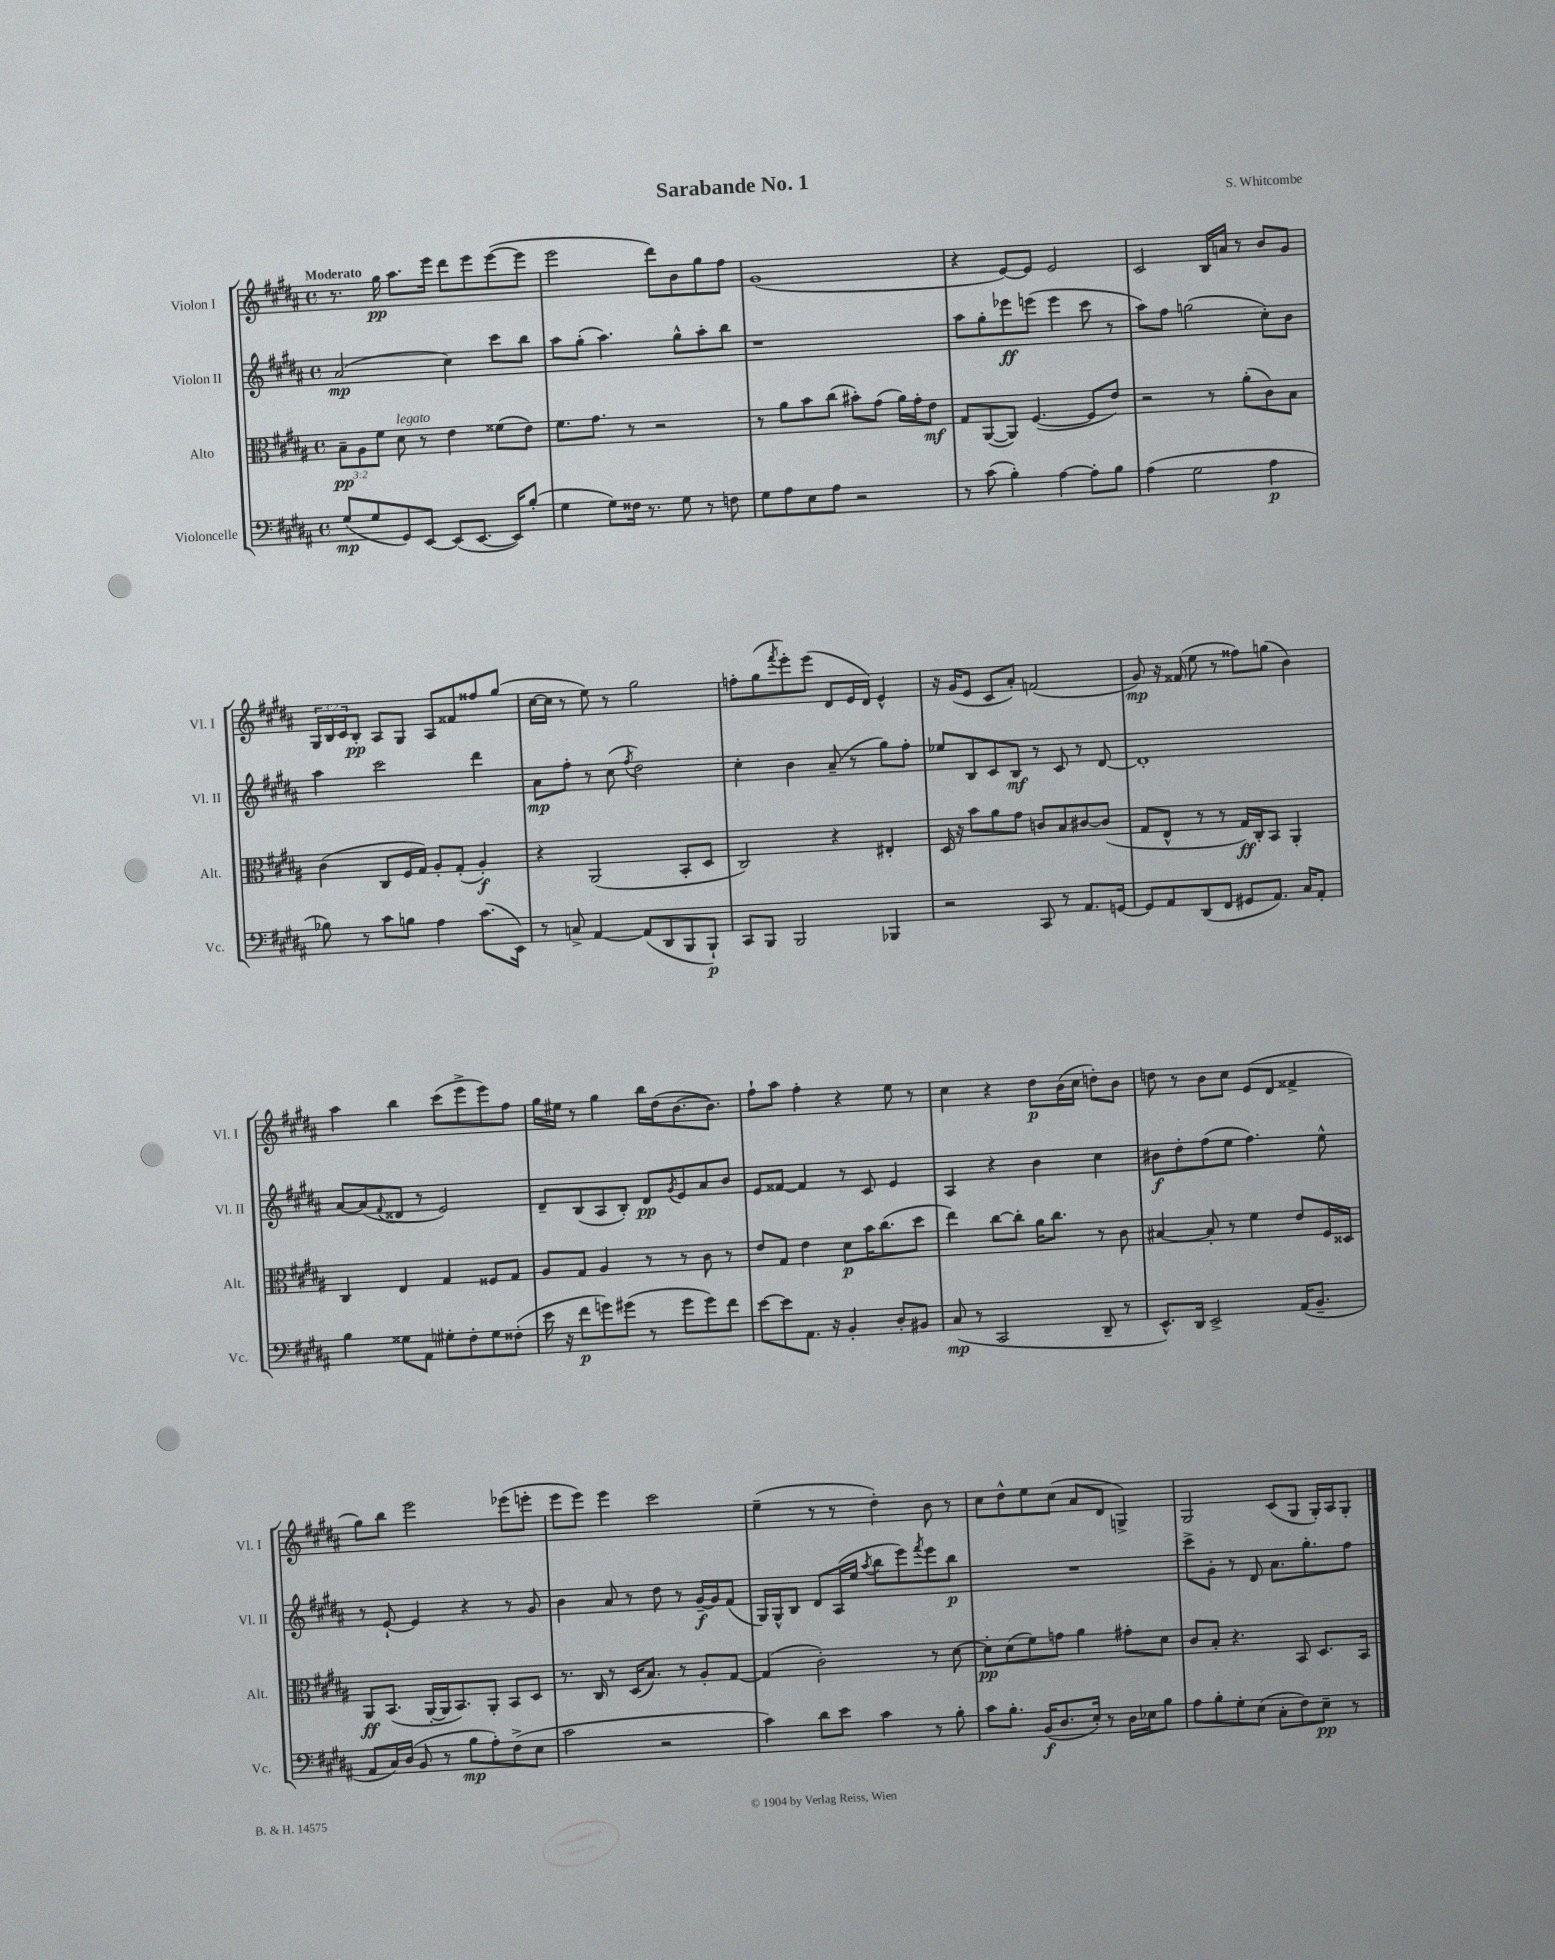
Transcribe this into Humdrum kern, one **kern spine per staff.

**kern	**kern	**kern	**kern
*staff4	*staff3	*staff2	*staff1
*clefF4	*clefC3	*clefG2	*clefG2
*k[f#c#g#d#a#]	*k[f#c#g#d#a#]	*k[f#c#g#d#a#]	*k[f#c#g#d#a#]
*M4/4	*M4/4	*M4/4	*M4/4
*met(c)	*met(c)	*met(c)	*met(c)
(8G#/L	12B~\L	(2a#/	8.r
.	12A#\	.	.
8G#/	.	.	.
.	12f#\J	.	.
.	.	.	16gg#\
8GG#/)	8d#\	.	8.aa#\L
[8EE/J	8r	.	.
.	.	.	16eee\Jk
(8EE/]L	4e\	4cc#\)	8ddd#\L
[8.EE/J	.	.	8eee\
.	(8f##\L	8ccc#\L	([8eee\
16EE/]LK)	.	.	.
(8B'/J	8e\J)	8bb\J	8eee\]J
=	=	=	=
4G#\	8.f#\L	8aa#\L	2eee\
.	.	(8gg#'\J	.
.	8.g#\J	.	.
8G#\L)	.	4.aa#\)	.
16F##\Jk	8r	.	.
8.r	.	.	.
.	2r	.	8ddd#\L)
8G#\	.	8gg#^^\L	8b\
8r	.	8aa#'\	8gg#\
8F\	.	8bb\J	8ff#\J
=	=	=	=
8G#\L	8r	1r	(1g#
8A#\	8a#\L	.	.
8E\	8b\	.	.
8A#\J	(8cc#\J	.	.
2r	8b#'\L)	.	.
.	(8g#\J	.	.
.	16a#\LL)	.	.
.	16g#'\J	.	.
.	8e\J	.	.
=	=	=	=
8r	8G#/L	8aa#\L	4r
(8c#\	([8AA#/	8gg#'\	.
4B'\)	8AA#/]J)	8eee-\	[8e/L)
.	([4.F#/	(8eee\J	8e/]J
[4A#\	.	4eee\	2e/
8A#'\]L	8F#/]L	8ccc#\	.
8B\J	8e/J)	8r	.
=	=	=	=
(4A#\	2r	8aa#\L)	2c#/
.	.	8ff#\J	.
2G#\	.	(2gg\	.
.	8r	.	16B/LL
.	.	.	16a/JJ
.	(8a#'\L	.	8r
4A#\	8c#\)	8cc#'\L)	8b/L
.	8B\J	8b\J	8g#/J
=	=	=	=
8B-\)	(4c#\	4aa#\	24G#/LL
.	.	.	24B/
.	.	.	24c#/J
8r	.	.	8B'/J
8c#\L	8C#/L	2ccc#\	8A#/L
8B\J	16F#/L	.	8G#/J
.	16G#/JJ)	.	.
4A#\	8A#'/L	.	8A#/L
.	(8G#'/J	.	8f##/
(8.c#\L	4A#'/)	4ddd#\	8ff##/
.	.	.	(8gg#/J
16EE\Jk)	.	.	.
=	=	=	=
8r	4r	8a#\L	[16cc#\LL
.	.	.	16cc#\]JJ
8C^/	.	8ff#'\J	8r
[4AA#/	(2AA#/	8r	8ee\)
.	.	(8cc#\	8r
.	.	8qff#/	.
(8AA#/]L	.	2dd#\)	2gg#\
8DD#/	.	.	.
8BBB/	8BB'/L	.	.
8BBB`/J)	8D#/J	.	.
=	=	=	=
8CC#/L	2C#/)	4cc#'\	8ff'\L
8BBB/J	.	.	(8gg#\
.	.	.	8qfff#/
2BBB/	.	4b\	8eee'\)
.	.	.	(8eee\J
.	4r	(8a#~/	8d#/L
.	.	8r	16e/L
.	.	.	16d#/JJ)
4BBB-/	4E#'/	8gg#\L)	4e^^/
.	.	8ff#'\J	.
=	=	=	=
2r	16D#/	8ee-/L	16r
.	16r	.	(16g#/LK
.	8b\L	8B/	8e/J
.	8a#\	8c#/	8c#/L
.	8g#\J	8B/J	8a#'/J)
8CC#/	8c/L	8r	(2f/
8r	8B/	8c#/	.
8.AA#/L	[8c#/	8r	.
.	(8c#/]J	[8d#/	.
[16GG/Jk	.	.	.
=	=	=	=
8GG/]L	8G#/L	1d#']	8g#/)
8AA#/	8E^^/J	.	16r
.	.	.	(16f##/
(8DD#/	8r	.	8ee\
8FF#/J	8r	.	8r
8GG#/L	16G#/LL)	.	8ff##\L)
.	16C#'/J	.	.
8.AA#/J)	8BB/J	.	(8gg\J
.	4AA#'/	.	4b\)
16C#/LK	.	.	.
8AA#'/J	.	.	.
=	=	=	=
4B\	4C#/	[8a#/L	4aa#\
.	.	(8a#/]	.
.	.	8qqf#/	.
8G##\L	4E/	8d##/J	4bb\
8AA#\J	.	8r	.
8G#'\L	4G#/	2e/)	(8ccc#\L
8F#'\	.	.	8eee^\
8G#\	8F##/L	.	8eee\)
(8F##'\J	8G#/J	.	8ff#\J
=	=	=	=
16e\	8A#/L	8d#~/L	16gg#\LL
16r	.	.	16ee#\JJ
8f#\L	8G#/J	(8B/	8r
8g\)	4A#/	8A#/	4gg#\
(8g#\J	.	8B'/J)	.
8r	8r	8d#/L	16bb\LL
.	.	.	(16dd#\J
.	.	8qg#/	.
8g#\L	8r	8e/	[8.b\
8g#\)	8c#\	8a#/	.
.	.	.	8.b\]J)
8f#\J	8r	8b/J	.
=	=	=	=
[8e\L	8e/L	8e/L	8ff#`\L
8e\]	8G#/J	[8f##/J	8aa#\J
8.AA#\J	4e\	4f##/]	4ff#'\
16r	.	.	.
4BB'/	8d#\L	8r	4r
.	16b\K	8c#/	.
.	(8.cc#\	.	.
8D#'/L	.	4e/	8ee\
8BB#/J	8dd#\J	.	8r
=	=	=	=
(8C#/	4ee\)	4A#/	4cc#\
8r	.	.	.
2CC#/	[8cc#\L	4r	4r
.	8cc#'\]J	.	.
.	16a#\LK	4b\	8dd#\L
.	8.cc#\J	.	.
.	.	.	(16b\L
.	.	.	16cc#\JJ
8DD#~/	8r	4cc#\	8dd'\L)
8r	8c#\	.	8b\J
=	=	=	=
8.EE^^/L)	[4B#/	8b#\L	8dd\
.	.	8dd#'\	8r
16DD#/Jk	.	.	.
2EE^/	8B#'/]	(8ff#\	8b\L
.	8r	8ee\J	8cc#\J
.	4f#\	4.ff#\)	(8e/L
.	.	.	8d#/J
(16AA#/LK	8e/L	.	4f##^/
8.BB~/J	.	.	.
.	16F#/L	8ee^^\	.
.	16D##/JJ	.	.
=	=	=	=
8AA#/L	8AA#/L	8r	8gg#\L)
16C#/L)	(8.BB/J	[8e`/	8bb\J
(16D#/JJ	.	.	.
8BB/	.	4e/]	2eee\
.	[16AA#'/LL	.	.
8r	16AA#/]J	.	.
.	8.BB/)	.	.
8B\L	.	4r	.
8A#'\)	8AA#'/J	.	.
(8F#^\	8BB/L	8r	(8eee-\L
8E\J	8D#/J	8g#/	8eee'\J
=	=	=	=
2c#\	8.r	4b\	8eee\L
.	.	.	8eee\J)
.	16C#/	.	.
.	8r	8a#/	4eee\
.	(16D#/LK	8r	.
.	8.B/J)	.	.
2r	.	8dd#\	2ccc#\
.	8r	8r	.
.	8A#'/L	[16g#~/LL	.
.	.	16g#/]J	.
.	[8G#/J	(8f#/J	.
=	=	=	=
4c#\)	(4G#/]	16G#/LL)	(4ee~\
.	.	16G#^^/J	.
.	.	8B/J	.
8d#\L	2c#'\)	8d#/L	8r
8e\J	.	(16A#/L	8r
.	.	16ee/JJ	.
.	.	8qaa#/	.
4c#\	.	8bb\L	4dd#'\)
.	.	8eee\)	.
.	.	8qfff#/	.
8r	8r	8eee\	8b\
8B'\	[8d#\	8bb\J	8r
=	=	=	=
8c#\L	8d#'\]L	1r	8cc#\L
8.B'\J	(8d#\	.	8dd#^^\
.	8f#\)	.	8ee\
(16BB/LK	.	.	.
8.D#/	8g\J	.	(8cc#\J
.	4a#\	.	8a#/L
16E'/Jk)	.	.	.
8r	.	.	8d#/J
16D#\LL	8g#'\L	.	4G^/)
16E-\J	.	.	.
8B\J	8d#\J	.	.
=	=	=	=
8A#\L	8c#/L	8ccc#^\L	2G#/
8B'\	8B'/J	8g#'\J	.
8G#'\	4.r	8r	.
(8E\J	.	8d#/	.
8C#'\L	.	8.a#\L	(8c#/L
8F#\)	8BB/	.	8G#/J
.	.	8.gg#'\	.
8E~\J	8.D#/L	.	16G#'/LL)
.	.	.	16A#/J
8r	.	8ff#\J	8G#'/J
.	16BB/Jk	.	.
==	==	==	==
*-	*-	*-	*-
